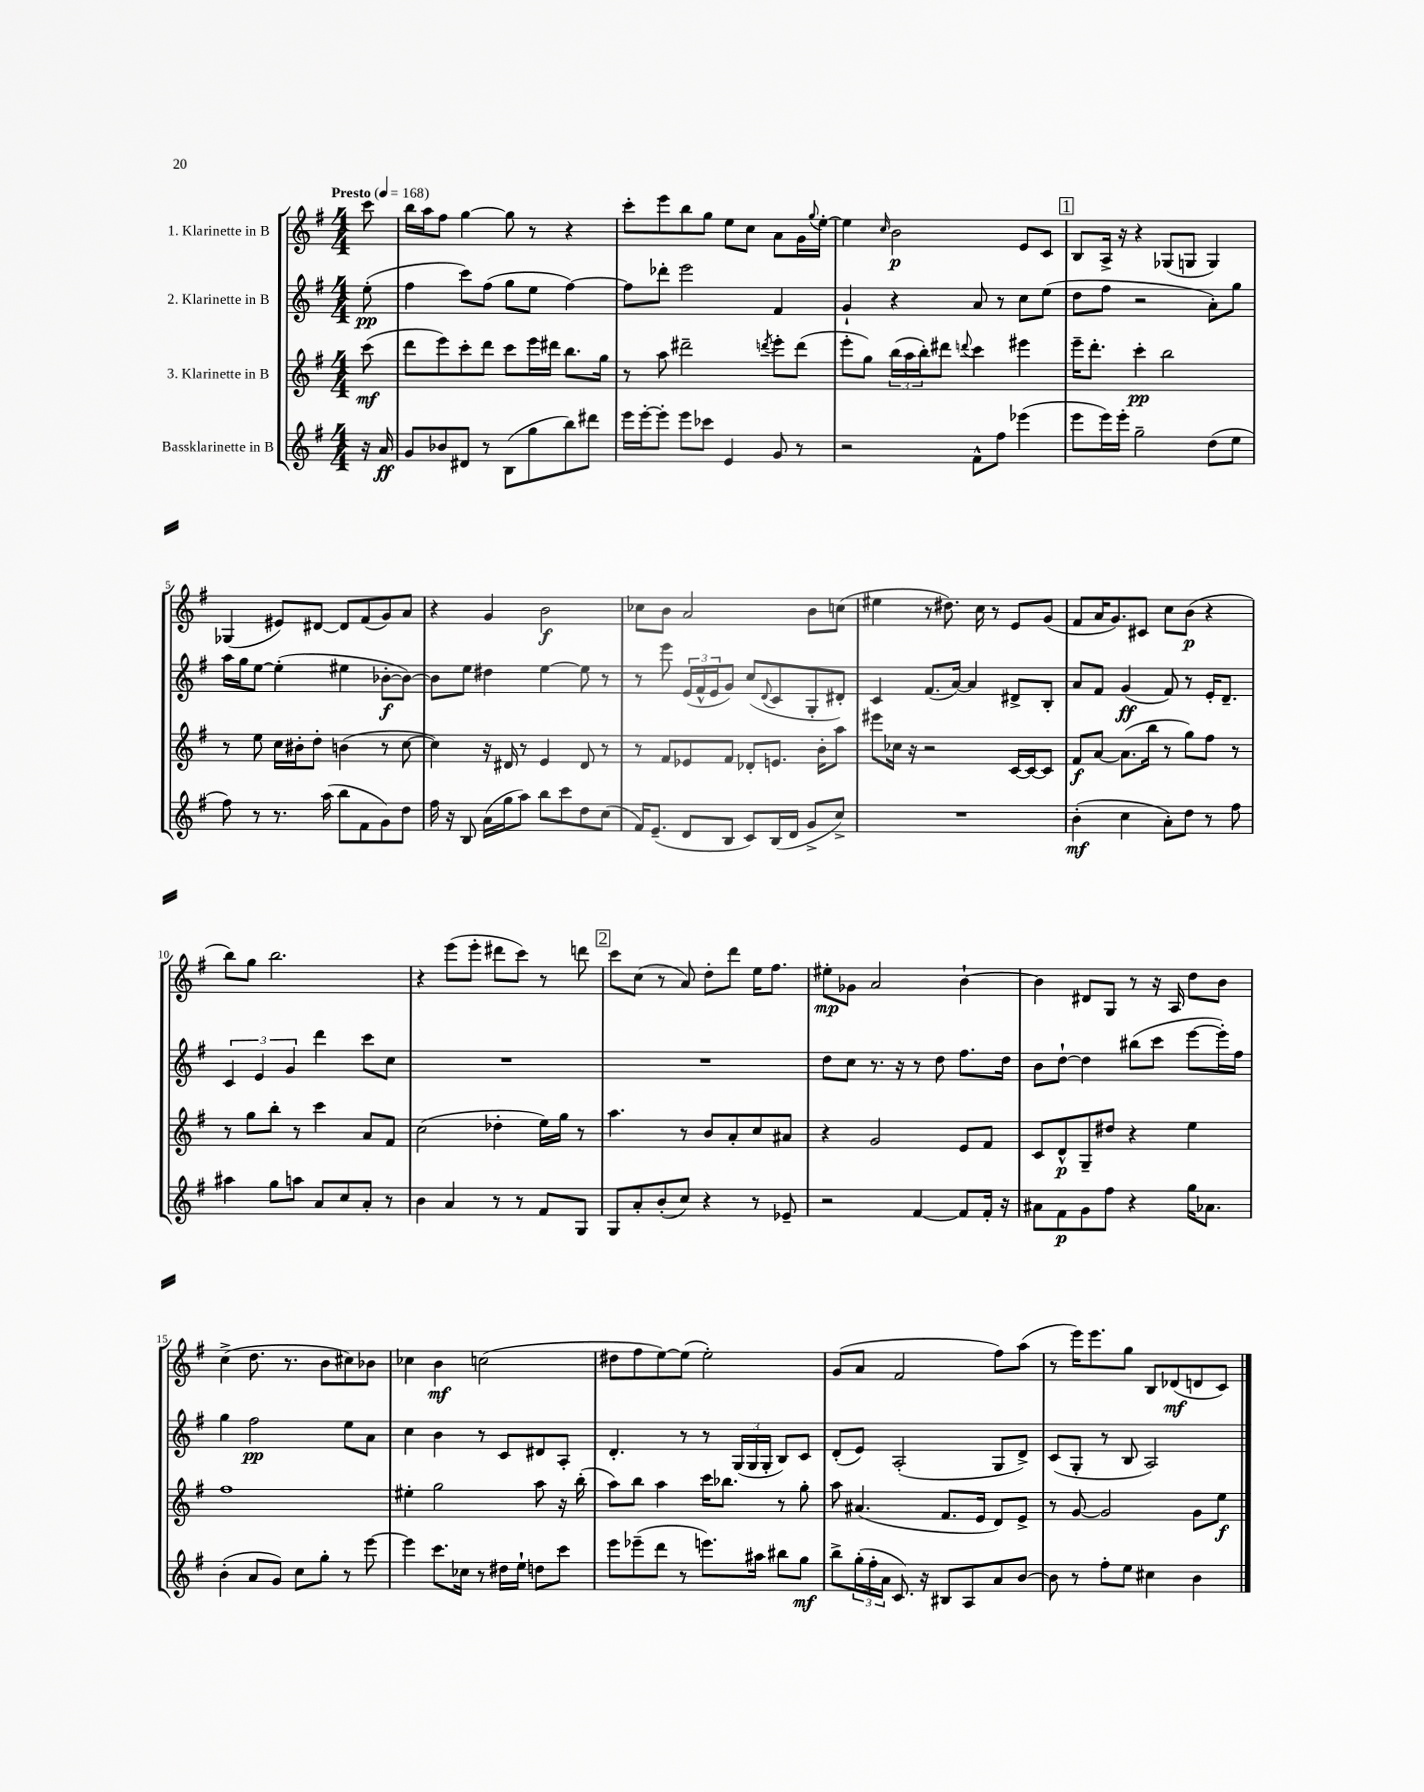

**kern	**kern	**kern	**kern
*staff4	*staff3	*staff2	*staff1
*clefG2	*clefG2	*clefG2	*clefG2
*k[f#]	*k[f#]	*k[f#]	*k[f#]
*M4/4	*M4/4	*M4/4	*M4/4
*MM168	*MM168	*MM168	*MM168
16r	(8ccc	(8ee'	8ccc
16a	.	.	.
=	=	=	=
8g	8ddd	4ff#	16bb
.	.	.	16aa
8b-	8eee)	.	8ff#
8d#	8ccc'	8ccc)	[4gg
8r	8ddd	(8ff#	.
(8B	8ccc	8gg	8gg]
8gg	16eee	8ee	8r
.	16ddd#	.	.
8bb)	8.bb	[4ff#)	4r
8ddd#	.	.	.
.	16gg	.	.
=	=	=	=
16eee	8r	8ff#]	8ccc'
[16eee'	.	.	.
8eee']	8aa	8ddd-'	8eee
8eee	2ddd#~	2eee	8bb
8ccc-	.	.	8gg
4e	.	.	8ee
.	.	.	8cc
.	8qddd	.	.
8g	8eee'	4f#	8a
8r	(8ddd	.	16g
.	.	.	8qqgg
.	.	.	[16ee'
=	=	=	=
2r	8eee'	4g`	4ee]
.	8gg)	.	.
.	.	.	16qqcc
.	(24bb	4r	2b
.	24aa	.	.
.	24bb')	.	.
.	8ddd#	.	.
.	8qqddd	.	.
8f#^^	4ccc	8a	.
8ff#	.	8r	.
(4eee-	4eee#	8cc	8e
.	.	(8ee	8c
=	=	=	=
8eee	16eee~	8dd	8B
.	8.ddd'	.	.
16eee)	.	8ff#	16A^
16eee'	.	.	16r
2gg~	4ccc'	2r	4r
.	2bb	.	(8G-
.	.	.	8G
(8dd	.	8a')	4G)
8ee	.	8gg	.
=	=	=	=
8ff#)	8r	16aa	(4G-
.	.	16gg	.
8r	8ee	[8ee	.
8.r	16cc	(4ee']	8e#)
.	16b#'	.	.
.	8dd'	.	[8d#
(16aa	.	.	.
8bb	(4b	4ee#	8d#]
8f#	.	.	(8f#
8g)	8r	[8b-'	8g)
8dd	[8cc	8b-_)	8a
=	=	=	=
16ff#	4cc])	8b-]	4r
16r	.	.	.
8B	.	8ee	.
(16a	16r	4dd#	4g
16gg	16d#	.	.
8aa)	8r	.	.
8bb	4e	[4ee	2b
8ccc	.	.	.
8dd	8d#	8ee]	.
(8cc	8r	8r	.
=	=	=	=
16f#)	8r	8r	8cc-
(8.e~	.	.	.
.	8f#	8eee	8b
8d	8e-	(24e	2a
.	.	24f#^^	.
.	.	24e	.
8B	8f#	8g)	.
8c)	8d-'	(8cc	.
.	.	8qqd	.
(16B	8.e	8c	.
16d	.	.	.
8g^	.	8G'	8b
.	16b'	.	.
8cc^)	8aa	8d#')	(8cc
=	=	=	=
1r	8eee#	4c	4ee#
.	16cc-	.	.
.	16r	.	.
.	2r	(8.f#	8r
.	.	.	8.dd#)
.	.	[16a)	.
.	.	4a]	.
.	.	.	16cc
.	.	.	8r
.	[16c	8d#^	8e
.	16c_	.	.
.	8c]	8B'	(8g
=	=	=	=
(4b'	8f#	8a	8f#
.	[8a	8f#	16a
.	.	.	8.g)
4cc	(8.a]	(4g	.
.	.	.	8c#
.	16bb	.	.
8a')	8r	8f#)	8cc
8dd	8gg)	8r	(8b
8r	8ff#	16e'	4r
.	.	8.d~	.
8ff#	8r	.	.
=	=	=	=
4aa#	8r	6c	8bb)
.	8gg	.	8gg
.	.	6e	.
8gg	8bb'	.	2.bb
.	.	6g	.
8aa	8r	.	.
8a	4ccc	4ddd	.
8cc	.	.	.
8a'	8a	8ccc	.
8r	8f#	8cc	.
=	=	=	=
4b	(2cc	1r	4r
4a	.	.	(8eee
.	.	.	8eee'
8r	4dd-'	.	8ddd#
8r	.	.	8ccc)
8f#	16ee)	.	8r
.	16gg	.	.
8G	8r	.	8ddd
=	=	=	=
8G	4.aa	1r	8ccc
8a'	.	.	(8cc
(8b'	.	.	8r
8cc)	8r	.	8a)
4r	8b	.	8dd'
.	8a'	.	8ddd
8r	8cc	.	16ee
.	.	.	8.ff#
8e-~	8a#	.	.
=	=	=	=
2r	4r	8dd	8ee#'
.	.	8cc	8g-
.	2g	8.r	2a
.	.	16r	.
[4f#	.	8r	.
.	.	8dd	.
8f#]	8e	8.ff#	[4b`
16f#'	8f#	.	.
16r	.	16dd	.
=	=	=	=
8a#	8c	8b	4b]
8f#	8d^^	[8dd`	.
8g	8G~	4dd]	8d#
8ff#	8dd#	.	8G
4r	4r	(8bb#	8r
.	.	8ccc	16r
.	.	.	16A
16gg	4ee	[8eee	8dd
8.a-	.	.	.
.	.	16eee'])	8b
.	.	16ff#	.
=	=	=	=
(4b'	1ff#	4gg	(4cc^
8a	.	2ff#	8.dd
8g)	.	.	.
.	.	.	8.r
8cc	.	.	.
8gg'	.	.	8b
8r	.	8ee	8cc#)
[8eee	.	8a	8b-
=	=	=	=
4eee]	4ee#'	4cc	4cc-
8.ccc	2gg	4b	4b
16cc-	.	.	.
8r	.	8r	(2cc
16dd#	.	8c	.
16ee`	.	.	.
8dd	8aa	8d#	.
8ccc	16r	8A'	.
.	(16bb'	.	.
=	=	=	=
8eee	8aa)	4.d'	8dd#
(8eee-~	8bb	.	8ff#
8ddd	4aa	.	[8ee)
8r	.	8r	(8ee]
8.eee)	16ccc	8r	2ee')
.	8.bb-	.	.
.	.	(24G	.
.	.	24G	.
16aa#	.	.	.
.	.	24G'	.
8bb#	8r	8B)	.
8gg	8gg'	8c	.
=	=	=	=
8bb^	8aa	(8d'	(8g
(24gg'	(4.a#	8e)	8a
24ff#'	.	.	.
24a	.	.	.
8.c)	.	(2A'	2f#
16r	.	.	.
8B#	8.f#	.	.
8A	.	.	.
.	16e	.	.
8a	8d)	8G	8ff#)
[8b	8e^	8d^)	(8aa
=	=	=	=
8b]	8r	(8c	8r
8r	[8g	8G'	16eee)
.	.	.	8.eee
8ff#'	2g]	8r	.
8ee	.	8B	8gg
4cc#	.	2A)	8B
.	.	.	(8d-
4b	8g	.	8d
.	8ee	.	8c)
==	==	==	==
*-	*-	*-	*-
